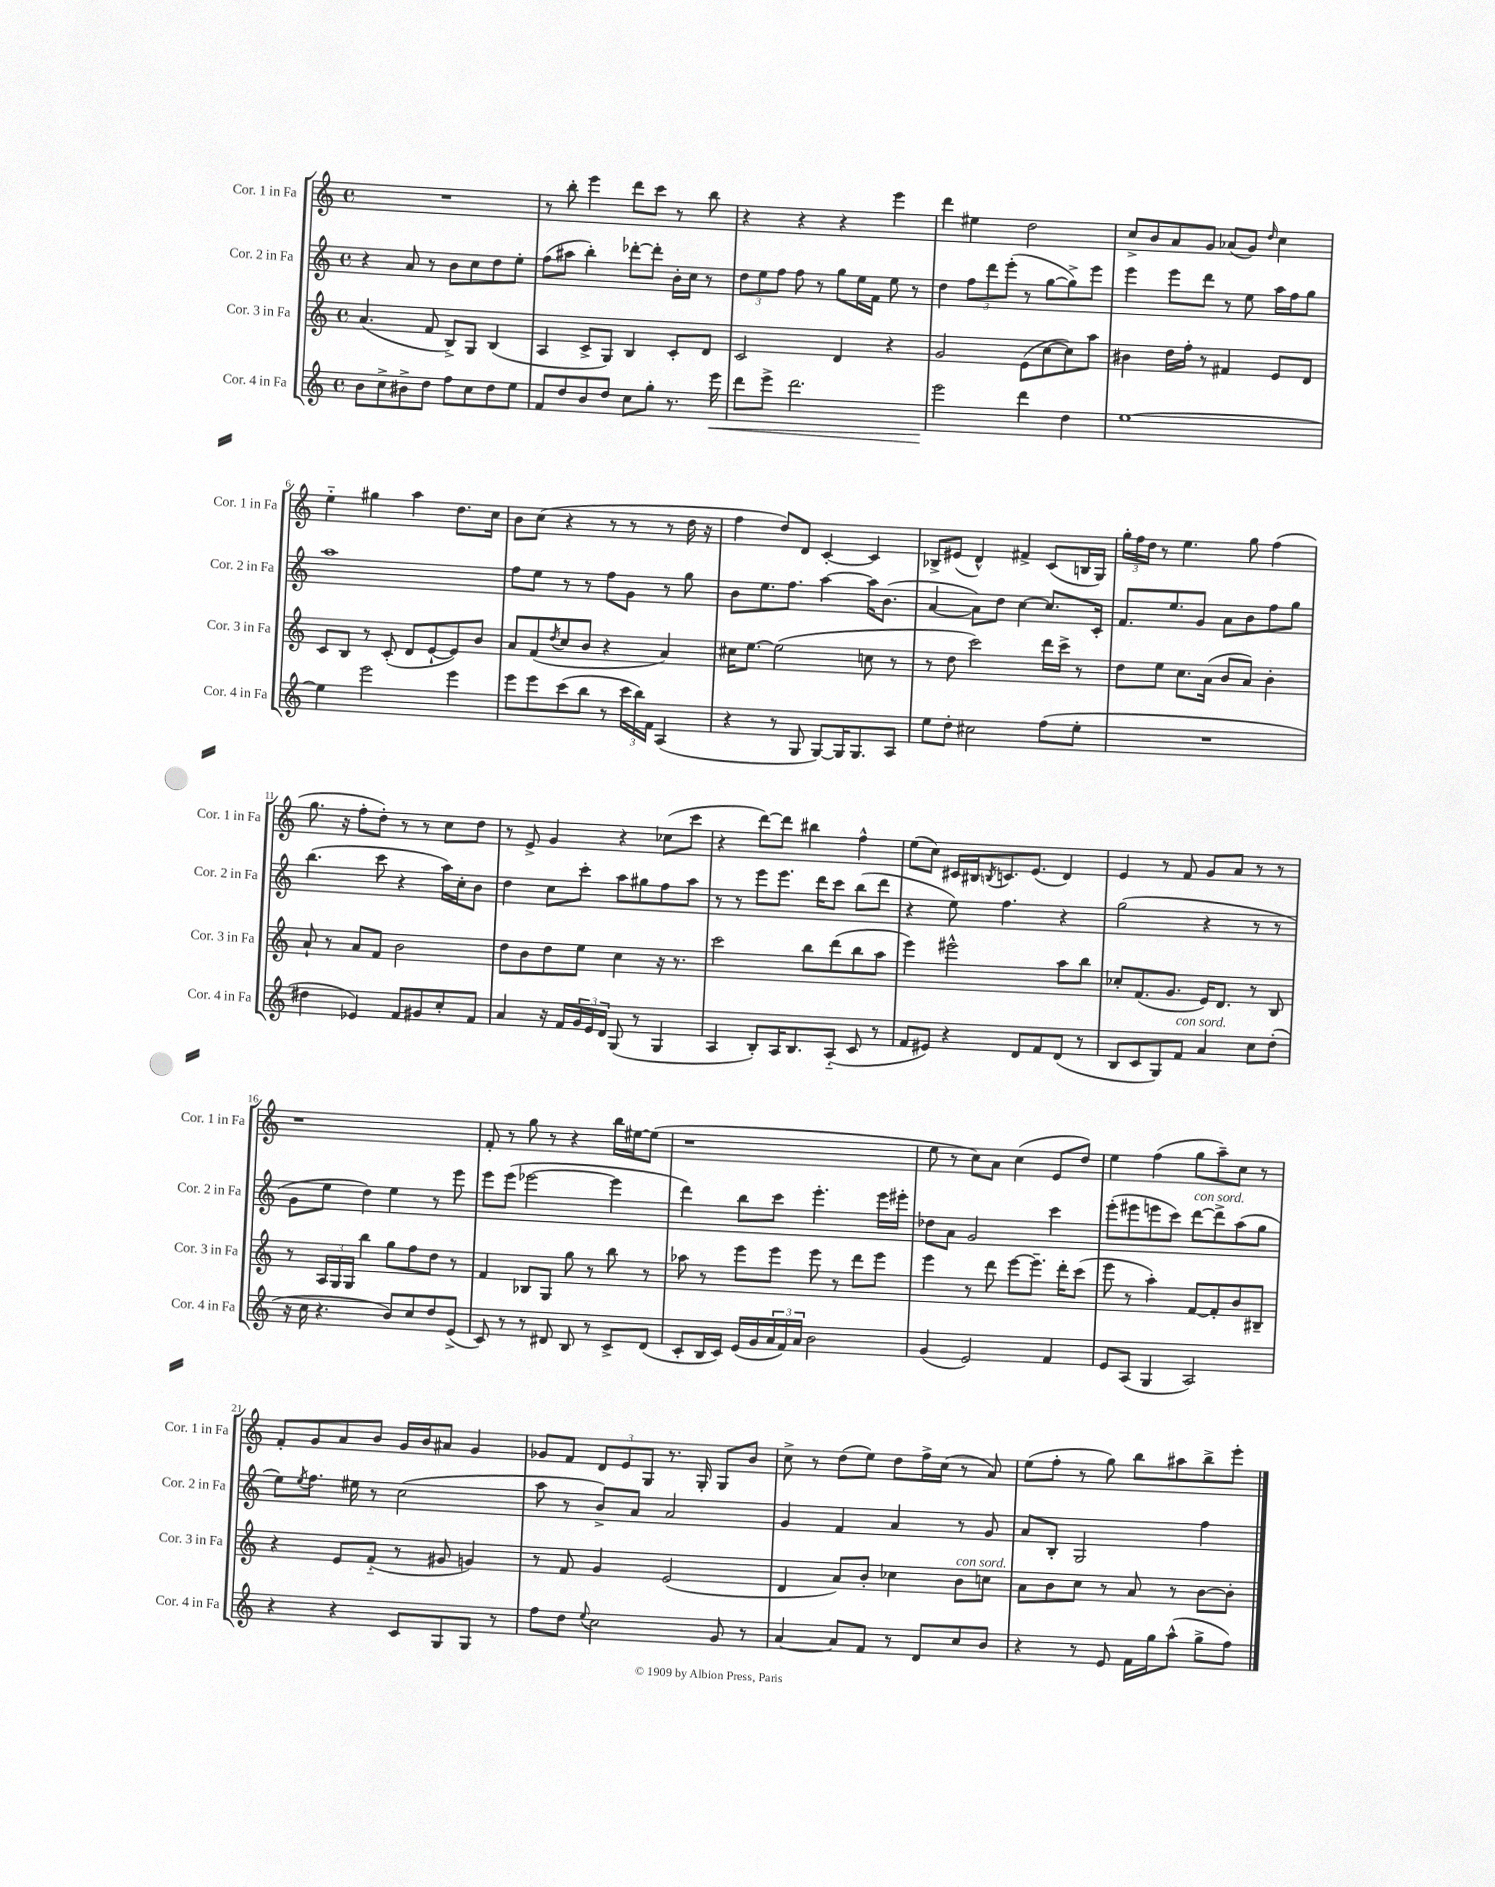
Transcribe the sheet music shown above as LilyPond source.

<<
\new StaffGroup <<
\new Staff = "s0" \with { instrumentName = "Cor. 1 in Fa" shortInstrumentName = "Cor. 1 in Fa" } {
    \clef treble \key c \major \defaultTimeSignature \time 4/4
    R1 |
    r8 b''8-. e'''4 d'''8 c'''8 r8 b''8 |
    r4 r4 r4 e'''4 |
    d'''4 eis''4 d''2 |
    c''8-> b'8 a'8 g'8 aes'8( g'8) \grace { d''16 } c''4 |
    e''4-_ gis''4 a''4 d''8. c''16 |
    b'8 c''8( r4 r8 r8 r8 d''16 r16 |
    f''4 d''8) d'8 c'4~-. c'4 |
    bes8-> eis'8( d'4-^) fis'4-> c'8( b16 g16) |
    \tuplet 3/2 { g''16-. f''16 d''16 } r8 e''4. g''8 f''4( |
    g''8. r16 f''8-. d''8-.) r8 r8 c''8 d''8 |
    r8 e'8-> g'4 r4 ces''8( c'''8 |
    r4 d'''8~) d'''8 bis''4 f''4-^ |
    e''8( c''8) cis'16 bis16 \acciaccatura { b8 } c'8. e'8.( d'4) |
    e'4 r8 f'8 g'8 a'8 r8 r8 |
    r1 |
    f'8-. r8 g''8 r8 r4 b''16 eis''16~ eis''8( |
    r1 |
    e''8 r8 c''8) a'8 c''4( e'8 d''8) |
    e''4 f''4( g''8 a''8--) c''8 r8 |
    f'8-. g'8 a'8 b'8 g'16 b'16 ais'8 g'4 |
    ges'8 f'8 \tuplet 3/2 { d'8 e'8 g8 } r8. g16-. g8 b'8 |
    c''8-> r8 d''8( e''8) d''8 f''16-> c''16( r8 a'8) |
    e''8( f''8-. r8 g''8) b''8 ais''8 b''8-> e'''8-. \bar "|." |
}
\new Staff = "s1" \with { instrumentName = "Cor. 2 in Fa" shortInstrumentName = "Cor. 2 in Fa" } {
    \clef treble \key c \major \defaultTimeSignature \time 4/4
    r4 a'8 r8 b'8 c''8 d''8 e''8-. |
    f''8( ais''8 b''4-.) des'''8~-. des'''8-. b'16-. c''16 r8 |
    \tuplet 3/2 { d''8 e''8 f''8 } f''8 r8 g''8 e''16 f'16 e''8 r8 |
    d''4 \tuplet 3/2 { f''8 d'''8 e'''8-.( } r8 g''8~ g''8->) e'''8 |
    e'''4 e'''8 d'''8 r8 e''8 a''16 f''16 g''8 |
    a''1 |
    f''8 e''8 r8 r8 f''8 g'8 r8 g''8 |
    b'8 e''8. f''8. a''4~ a''16 b'8.( |
    a'4~ a'8) d''8 c''4~ c''8. c'16-. |
    f'8. e''8. g'8 a'8 b'8 f''8 g''8 |
    b''4.( c'''8 r4 a''16) c''16-. b'8 |
    d''4 c''8 c'''8-. a''8 gis''8 f''8 a''8 |
    r8 r8 e'''8 e'''8. d'''16 c'''8 b''8( d'''8 |
    r4 e''8) f''4. r4 |
    g''2( r4 r8 r8 |
    g'8 e''8 d''4) e''4 r8 e'''8 |
    e'''8 e'''8( ees'''2~ ees'''4 |
    d'''4) b''8 c'''8 e'''4.-. e'''16 eis'''16-. |
    des''8 a'8 g'2 c'''4 |
    e'''8-.( eis'''8 e'''8 c'''8) d'''8~^\markup { \italic "con sord." } d'''8-> a''8( g''8 |
    e''8) \acciaccatura { e''8 } f''8. eis''16 r8 c''2( |
    a''8 r8 b'8->) a'8 a'2 |
    g'4 f'4 a'4 r8 g'8 |
    a'8 b8-. g2 f''4 \bar "|." |
}
\new Staff = "s2" \with { instrumentName = "Cor. 3 in Fa" shortInstrumentName = "Cor. 3 in Fa" } {
    \clef treble \key c \major \defaultTimeSignature \time 4/4
    a'4.( f'8 b8->) g8 b4( |
    a4 c'8-> g8) b4 c'8-. d'8 |
    c'2 d'4 r4 |
    g'2 e'8( c''8~ c''8) a''8 |
    bis'4 d''16 f''16-. r8 fis'4 e'8 d'8 |
    c'8 b8 r8 c'8-.( d'8 e'8~-! e'8) b'8 |
    a'8 f'8( \acciaccatura { d''8 } c''8 b'8 r4 a'4) |
    cis''16 e''8.~ e''2( c''8 r8 |
    r8 d''8 c'''2) d'''16 c'''16-> r8 |
    d''8 e''8 c''8. a'16( b'8 a'8) b'4-. |
    a'8-! r8 a'8 f'8 b'2 |
    d''8 b'8 d''8 e''8 c''4 r16 r8. |
    c'''2 b''8 d'''8( b''8 a''8 |
    e'''4) eis'''2-^ a''8 b''8 |
    ces''8-. f'8.( g'8. e'16) d'8. r8 b8 |
    r8 \tuplet 3/2 { a16 g16 g16 } b''4 g''8 f''8 d''8 r8 |
    f'4 bes8 g8 g''8 r8 b''8 r8 |
    aes''8 r8 e'''8 e'''8 e'''8 r8 d'''8 e'''8 |
    e'''4 r8 d'''8 e'''8~ e'''8.-- d'''16-. c'''8( |
    e'''8 r8 a''4-.) f'8~ f'8-. b'8 bis8-- |
    r4 e'8 f'8-_( r8 gis'8 g'4) |
    r8 f'8 g'4 e'2( |
    d'4 a'8) b'8-. ces''4 b'8^\markup { \italic "con sord." } c''8 |
    a'8 b'8 c''8 r8 a'8 r8 b'8~ b'8-. \bar "|." |
}
\new Staff = "s3" \with { instrumentName = "Cor. 4 in Fa" shortInstrumentName = "Cor. 4 in Fa" } {
    \clef treble \key c \major \defaultTimeSignature \time 4/4
    b'8 c''8-> bis'8-> d''8 f''8 c''8 d''8 e''8 |
    f'8 d''8 b'8 d''8 c''8 g''8-. r8. e'''16\< |
    d'''8 e'''8-> d'''2. |
    e'''2\! d'''4 d''4 |
    e''1~ |
    e''4 e'''2 e'''4 |
    e'''8 e'''8 c'''8( b''8 r8 \tuplet 3/2 { c'''16 b''16) f'16 } a4( |
    r4 r8 g8 g8~) g16 g8. a8 |
    e''8 d''8-. cis''2 f''8( e''8-. |
    R1 |
    dis''4 ees'4) f'8 gis'8 c''8-. f'8 |
    a'4 r16 f'16 \tuplet 3/2 { g'16 e'16 d'16 } g8( r8 g4 |
    a4 b8-.) a16 b8. a8-_( c'8 r8 |
    f'8 eis'8) r4 d'8 f'8 d'8( r8 |
    b8 c'8 g8) f'8^\markup { \italic "con sord." } a'4 c''8 d''8-.( |
    r16 c''16 r4. b'8) c''8 d''8 e'8->( |
    c'8) r8 r8 dis'8 b8 r8 c'8-> dis'8( |
    c'8-. b16 c'16) e'16( g'16 \tuplet 3/2 { a'16 f'16) a'16 } b'2 |
    g'4( e'2) f'4 |
    e'8 a8( g4 a2) |
    r4 r4 c'8 g8 g8 r8 |
    f''8 d''8 \appoggiatura { e''8 } c''2 g'8 r8 |
    a'4~ a'8 f'8 r8 d'8 c''8 b'8 |
    r4 r8 e'8 f'16 g''16 a''8-^( g''8-> f''8) \bar "|." |
}
>>
>>
